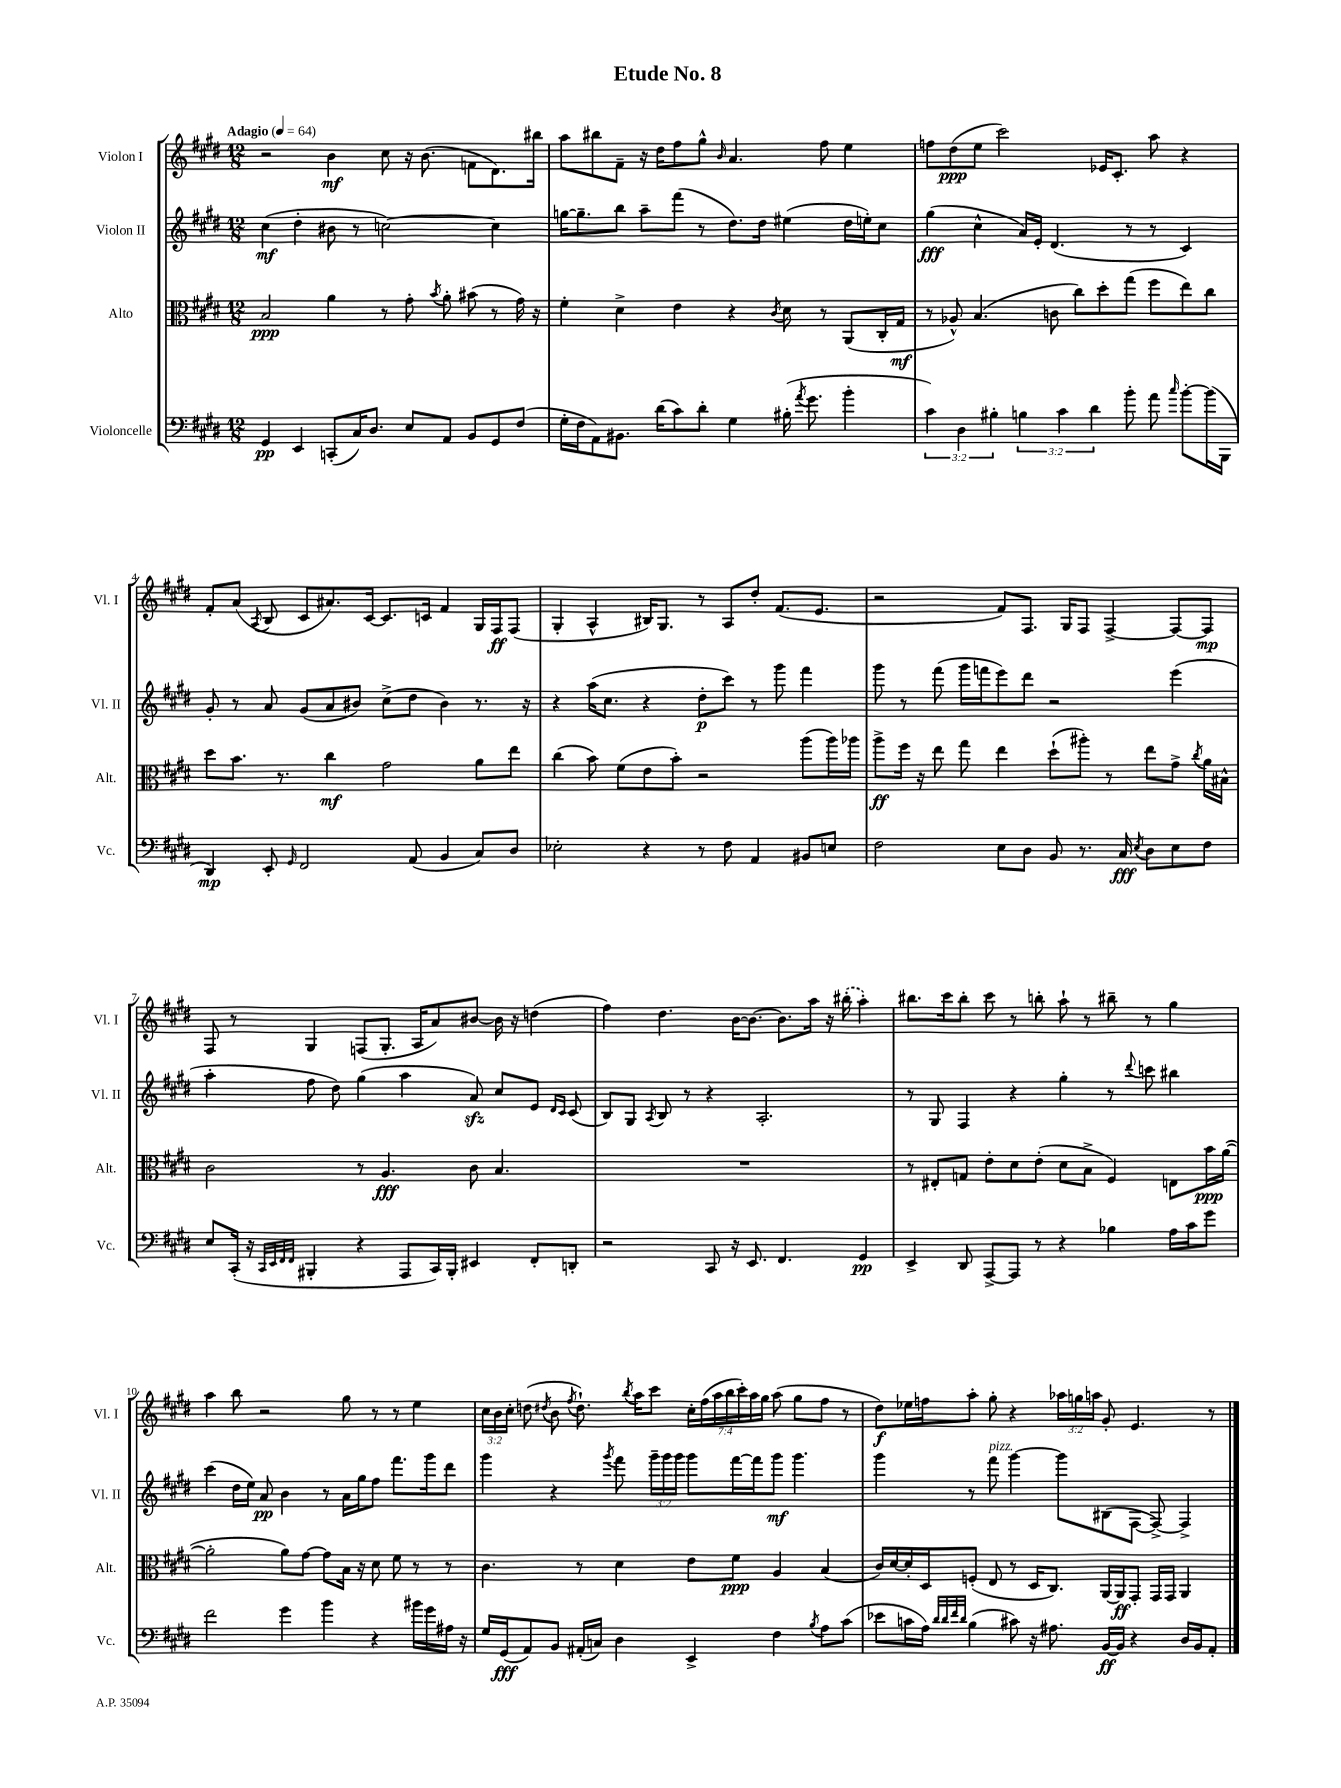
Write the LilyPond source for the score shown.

\header { title = "Etude No. 8" }
<<
\new StaffGroup <<
\new Staff = "s0" \with { instrumentName = "Violon I" shortInstrumentName = "Vl. I" } {
    \clef treble \key e \major \numericTimeSignature \time 12/8 \override Staff.TupletNumber.text = #tuplet-number::calc-fraction-text \tempo "Adagio" 4 = 64
    \autoBeamOff r2 b'4\mf cis''8 r16 b'8.( f'8[ dis'8.) bis''16] |
    a''8[ bis''8 fis'8]-- r16 dis''16[ fis''8 gis''8]-^ \grace { b'16 } a'4. fis''8 e''4 |
    f''8[ dis''8\ppp( e''8] cis'''2) ees'16[ cis'8.]-. a''8 r4 |
    fis'8[-. a'8]( \acciaccatura { a8 } b8 cis'8[ ais'8.) cis'16]~ cis'8.[ c'16] fis'4 gis16[ fis16\ff fis8]( |
    gis4-. a4-^ bis16[) gis8.] r8 a8[ dis''8]-. fis'8.[( e'8.] |
    r2 fis'8[) fis8.] gis16[ fis8] fis4~-> fis8[~ fis8]\mp |
    fis8 r8 gis4 f8[( gis8.]-. a16[ a'8) bis'8]~ bis'16 r16 d''4( |
    fis''4) dis''4. b'16[~ b'8.]~ b'8.[ a''16] r16 \once \slurDashed bis''16-.( a''4-.) |
    bis''8.[ cis'''16 bis''8]-. cis'''8 r8 b''8-. a''8-! r8 bis''8-- r8 gis''4 |
    a''4 b''8 r2 gis''8 r8 r8 e''4 |
    \tuplet 3/2 { cis''16[ b'16 cis''16]-. } d''8( \acciaccatura { dis''8 } b'8 \acciaccatura { fis''8 } dis''8.-!) \acciaccatura { b''8 } a''16[ cis'''8] \tuplet 7/4 { cis''16[-. fis''16( a''16 b''16 cis'''16-.) a''16 gis''16] } a''8( gis''8[ fis''8] r8 |
    dis''8[\f) ees''16 f''16 a''8]-. gis''8-. r4 \tuplet 3/2 { aes''16[ g''16 a''16] } gis'8-. e'4. r8 \bar "|." |
}
\new Staff = "s1" \with { instrumentName = "Violon II" shortInstrumentName = "Vl. II" } {
    \clef treble \key e \major \numericTimeSignature \time 12/8 \override Staff.TupletNumber.text = #tuplet-number::calc-fraction-text
    \autoBeamOff cis''4\mf( dis''4-. bis'8 r8 c''2~) c''4 |
    g''16[~ g''8.-- b''8] a''8[-- fis'''8]( r8 dis''8.[) dis''16] eis''4( dis''16[ e''16-.) cis''8] |
    gis''4\fff( cis''4-^ a'16[) e'16]-. dis'4.( r8 r8 cis'4) |
    gis'8-. r8 a'8 gis'8[( a'8 bis'8]) cis''8[->( dis''8] bis'4) r8. r16 |
    r4 a''16[( cis''8.] r4 dis''8[-.\p cis'''8]) r8 gis'''8 fis'''4 |
    gis'''8 r8 fis'''8( gis'''16[ f'''16 e'''8) dis'''8] r2 e'''4( |
    a''4-. fis''8 dis''8) gis''4( a''4 a'8\sfz) cis''8[ e'8] \grace { dis'16[ cis'16] } cis'8( |
    b8[) gis8] \acciaccatura { a8 } b8 r8 r4 a2.-. |
    r8 gis8 fis4 r4 gis''4-. r8 \appoggiatura { dis'''8 } c'''8 bis''4 |
    cis'''4( dis''16[ e''16]) a'8\pp b'4 r8 a'16[ gis''16 fis''8] fis'''8.[ gis'''16 dis'''8] |
    gis'''4 r4 \acciaccatura { gis'''8 } fis'''8 \tuplet 3/2 { gis'''16[-- gis'''16 gis'''16] } gis'''8[ fis'''16~ fis'''16 gis'''8]\mf gis'''4. |
    gis'''4 r8 fis'''8^\markup { \italic "pizz." } gis'''4~ gis'''8[ bis8( fis8]~ fis8~->) fis4-> \bar "|." |
}
\new Staff = "s2" \with { instrumentName = "Alto" shortInstrumentName = "Alt." } {
    \clef alto \key e \major \numericTimeSignature \time 12/8
    \autoBeamOff b2\ppp a'4 r8 gis'8-. \acciaccatura { b'8 } a'8-. bis'8( r8 gis'16) r16 |
    fis'4-. dis'4-> e'4 r4 \acciaccatura { cis'8 } dis'8 r8 a,8[( cis16-. gis16]\mf |
    r8 aes8-^) b4.( c'8 cis''8[) dis''8-. gis''8]( fis''8[ e''8) cis''8] |
    dis''8[ b'8.] r8. cis''4\mf gis'2 a'8[ e''8] |
    cis''4( b'8) fis'8[( e'8 b'8]-.) r2 a''8[( a''16) aes''16] |
    a''8[->\ff fis''16] r16 e''8 gis''8 e''4 dis''8[-!( ais''8]-.) r8 e''8[ gis'8]-> \acciaccatura { cis''8 } a'16[ bis16]-^ |
    cis'2 r8 a4.\fff cis'8 b4. |
    R1. |
    r8 eis8[-. g8] e'8[-. dis'8 e'8]-.( dis'8[ b8]-> fis4) e8[ b'16\ppp a'16]~( |
    a'2-. a'8[) gis'8]~ gis'8[ b16] r16 dis'8 fis'8 r8 r8 |
    cis'4. r8 dis'4 e'8[ fis'8]\ppp a4 b4( |
    cis'16[) dis'16~ dis'16-. dis16 f8]-.( e8 r8 dis16[ cis8.]) a,16[~ a,16\ff gis,8]-. gis,16[ gis,16] a,4 \bar "|." |
}
\new Staff = "s3" \with { instrumentName = "Violoncelle" shortInstrumentName = "Vc." } {
    \clef bass \key e \major \numericTimeSignature \time 12/8 \override Staff.TupletNumber.text = #tuplet-number::calc-fraction-text
    \autoBeamOff gis,4\pp e,4 c,8[-.( cis16) dis8.] e8[ a,8] b,8[ gis,8 fis8]( |
    gis16[-. fis16 a,8) bis,8.] dis'16[( cis'8) dis'8]-. gis4 bis16-.( \acciaccatura { a'8 } gis'8. b'4-. |
    \tuplet 3/2 { cis'4) dis4 bis4-. } \tuplet 3/2 { b4 cis'4 dis'4 } b'8-. a'8 \grace { cis''16 } b'8[~-. b'16( b,,16] |
    dis,4\mp) e,8-. \grace { gis,16 } fis,2 a,8( b,4 cis8[) dis8] |
    ees2-. r4 r8 fis8 a,4 bis,8[ e8] |
    fis2 e8[ dis8] b,8 r8. cis16\fff \acciaccatura { e8 } dis8[ e8 fis8] |
    e8[ cis,16]-.( r16 \grace { cis,32[ e,32 fis,32 fis,32] } bis,,4-. r4 a,,8[ cis,16) bis,,16]-. eis,4 fis,8[-. d,8]-. |
    r2 cis,8 r16 e,8. fis,4. gis,4\pp |
    e,4-> dis,8 a,,8[~-> a,,8] r8 r4 bes4 a16[ cis'16 gis'8] |
    fis'2 gis'4 b'4 r4 bis'16[ gis'16 ais16] r16 |
    gis16[ gis,16\fff( a,8) b,8] ais,16[-.( c16]) dis4 e,4-> fis4 \acciaccatura { b8 } a8[ cis'8]( |
    ees'8[ c'16 a16]) \grace { dis'32[ dis'32 fis'32 dis'32] } b4( cis'8) r16 ais8. b,16[~\ff b,16] r4 dis16[ b,16 a,8]-. \bar "|." |
}
>>
>>
